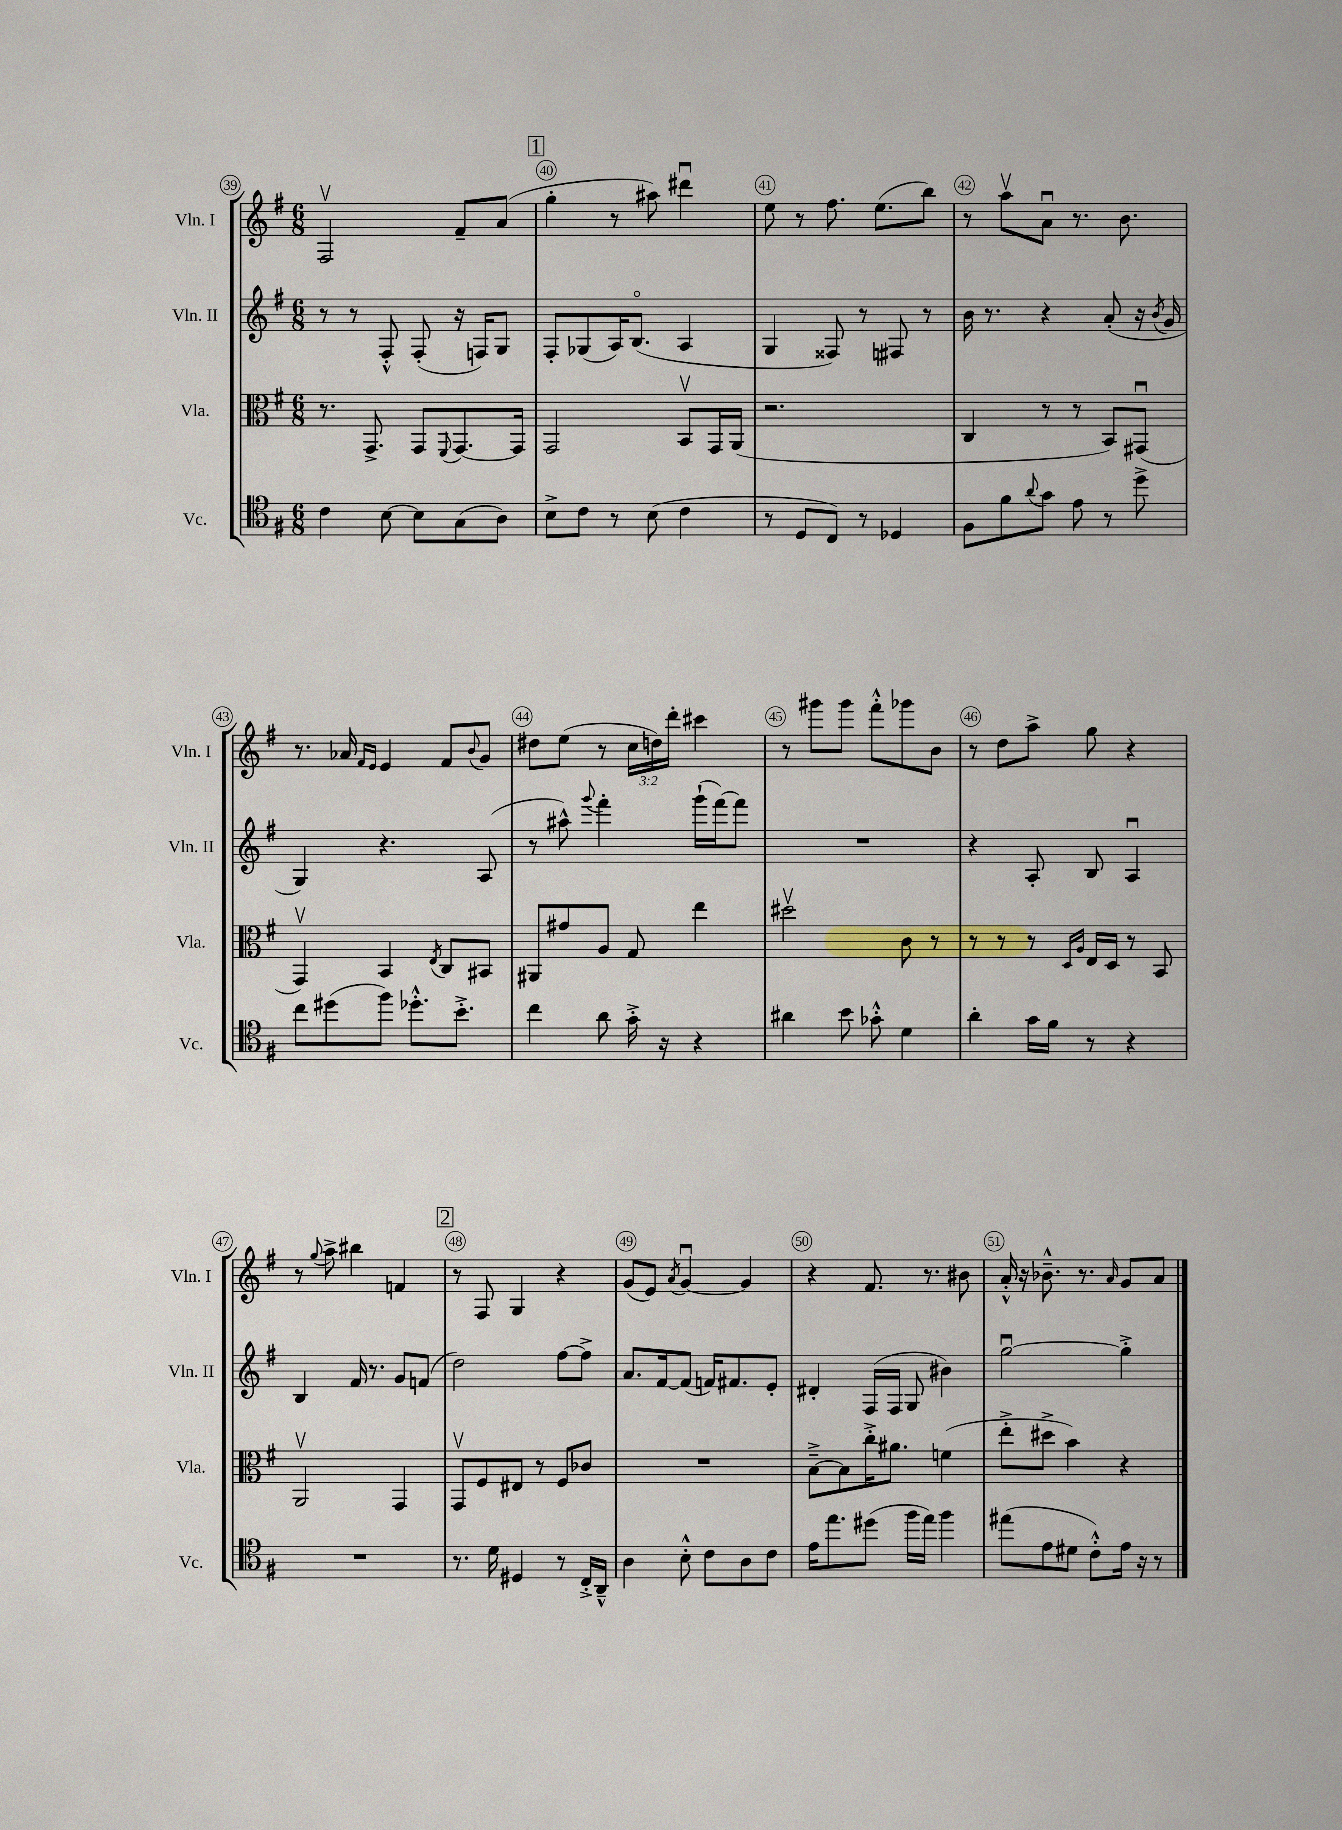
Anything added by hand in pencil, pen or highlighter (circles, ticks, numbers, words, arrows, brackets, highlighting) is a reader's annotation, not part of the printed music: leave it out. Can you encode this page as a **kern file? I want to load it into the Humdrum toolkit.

**kern	**kern	**kern	**kern
*staff4	*staff3	*staff2	*staff1
*clefC4	*clefC3	*clefG2	*clefG2
*k[f#]	*k[f#]	*k[f#]	*k[f#]
*M6/8	*M6/8	*M6/8	*M6/8
4c	8.r	8r	2F#v
.	.	8r	.
.	8.GG^	.	.
[8B	.	8F#'^^	.
8B]	8GG	(8F#'	.
.	8qqFF#	.	.
(8G	[8.GG	16r	8f#~
.	.	16F)	.
8A)	.	8G	(8a
.	16GG]	.	.
=	=	=	=
8B^	2GG	8F#'	4gg'
8c	.	(8G-	.
8r	.	16A)	8r
.	.	(8.Bo	.
(8B	.	.	8aa#)
4c	8BBv	4A	4ddd#u
.	16GG	.	.
.	(16AA	.	.
=	=	=	=
8r	2.r	4G	8ee
8D	.	.	8r
8C)	.	8F##)	8.ff#
8r	.	8r	.
.	.	.	(8.ee
4D-	.	8F#	.
.	.	8r	8bb)
=	=	=	=
8F#	4C	16b	8r
.	.	8.r	.
8f#	.	.	8aav
8qqa	.	.	.
8g	8r	4r	8au
8e	8r	.	8.r
8r	8BB)	(8a'	.
.	.	.	8.b
8dd^	(8GG#u	16r	.
.	.	8qb	.
.	.	16g	.
=	=	=	=
8cc	4GGv)	4G)	8.r
(8dd#	.	.	.
.	.	.	16a-
.	.	.	16qqf#
.	.	.	16qqe
8ff#)	4BB	4.r	4e
8.dd-'^^	.	.	.
.	8qE	.	.
.	8C	.	8f#
8.b'^	.	.	.
.	.	.	8qqb
.	8BB#	(8A	8g
=	=	=	=
4cc	8AA#	8r	8dd#
.	8g#	8aa#^^)	(8ee
.	.	8qqggg	.
8a	8A	4fff#'	8r
16g'^	8G	.	24cc
.	.	.	24dd)
16r	.	.	.
.	.	.	24ddd'
4r	4ee	(16ggg`	4ccc#
.	.	[16fff#)	.
.	.	8fff#]	.
=	=	=	=
4a#	2dd#v	2.r	8r
.	.	.	8ggg#
8b	.	.	8ggg#
8g-'^^	.	.	8fff#'^^
4d	8c	.	8ggg-
.	8r	.	8b
=	=	=	=
4a'	8r	4r	8r
.	8r	.	8dd
16g	8r	8A'	8aa^
16f#	.	.	.
.	16qqD	.	.
.	16qqA	.	.
8r	16E	8B	8gg
.	16D	.	.
4r	8r	4Au	4r
.	8BB	.	.
=	=	=	=
2.r	2AAv	4B	8r
.	.	.	8qqgg
.	.	.	8aa^
.	.	16f#	4bb#
.	.	8.r	.
.	4GG	8g	4f
.	.	(8f	.
=	=	=	=
8.r	8GGv	2dd)	8r
.	8F#	.	8F#
16d	.	.	.
4D#	8E#	.	4G
.	8r	.	.
8r	8F#	[8ff#	4r
16C'^	8c-	8ff#^]	.
16AA~^^	.	.	.
=	=	=	=
4A	2.r	8.a	(8g
.	.	.	8e)
.	.	[16f#	.
.	.	.	8qa
8B'^^	.	(8f#]	[4gu
8c	.	16f)	.
.	.	8.f#	.
8A	.	.	4g]
8c	.	8e'	.
=	=	=	=
16e	[8B~^	4d#'	4r
8.ee	.	.	.
.	8B]	.	.
(8dd#	16cc'^	(16F#	8.f#
.	8.a#	16F#	.
16ff#	.	8G	.
16ee)	.	.	8.r
4ff#	(4f	4b#)	.
.	.	.	8b#
=	=	=	=
(8ee#	8ee'^	[2ggu	16a'^^
.	.	.	16r
8e	8dd#^	.	8.b-~^^
8d#	4b)	.	.
.	.	.	8.r
8c'^^)	.	.	.
.	.	.	16qqa
16e	4r	4gg'^]	8g
16r	.	.	.
8r	.	.	8a
==	==	==	==
*-	*-	*-	*-
